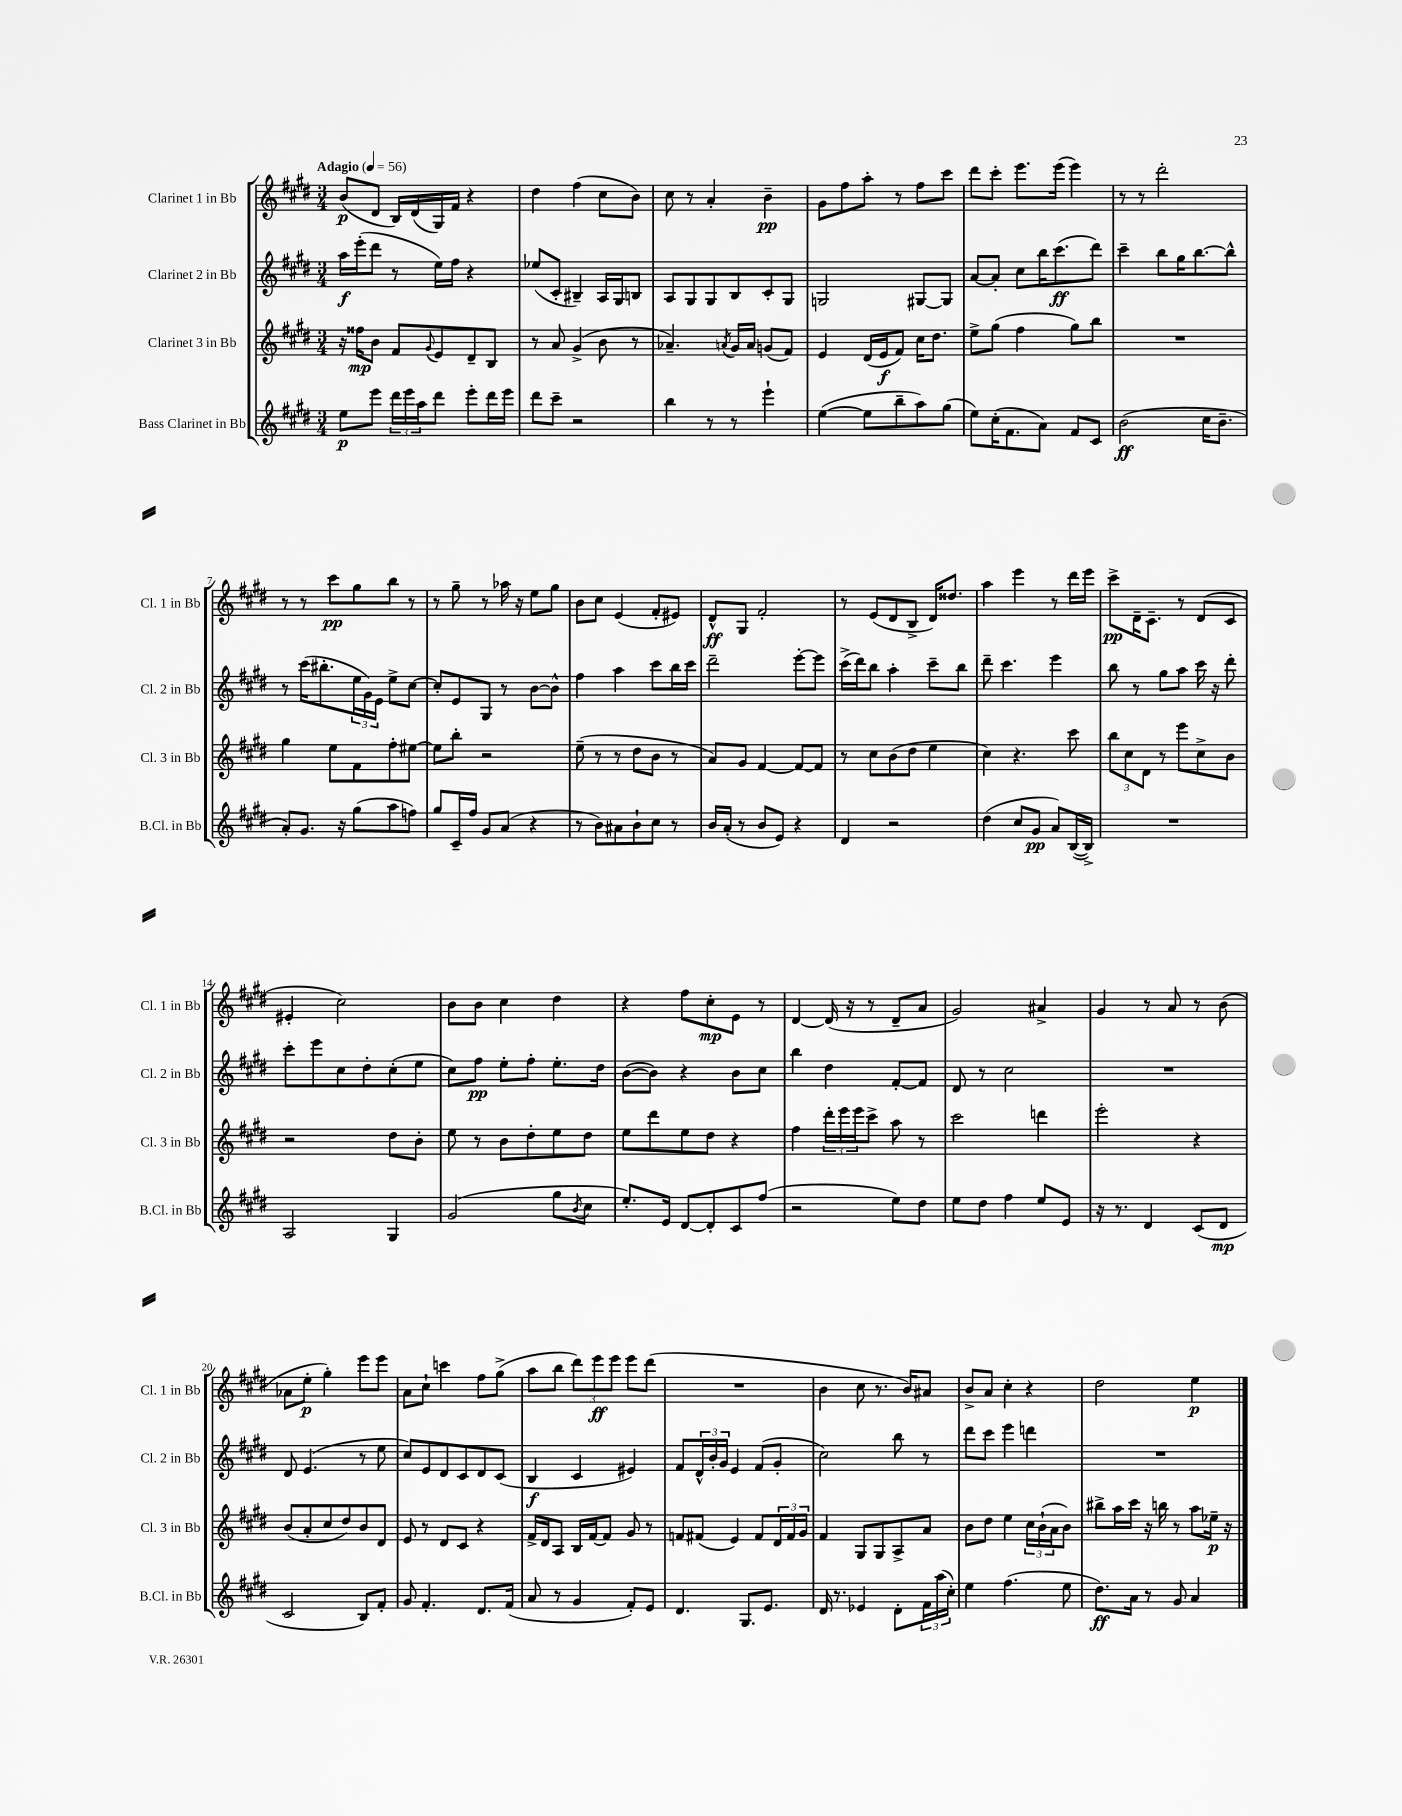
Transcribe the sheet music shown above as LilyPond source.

<<
\new StaffGroup <<
\new Staff = "s0" \with { instrumentName = "Clarinet 1 in Bb" shortInstrumentName = "Cl. 1 in Bb" } {
    \clef treble \key e \major \numericTimeSignature \time 3/4 \tempo "Adagio" 4 = 56
    b'8\p( dis'8 b16) dis'16( gis16) fis'16 r4 |
    dis''4 fis''4( cis''8 b'8) |
    cis''8 r8 a'4-. b'4--\pp |
    gis'8 fis''8 a''8-. r8 fis''8 cis'''8 |
    dis'''8 cis'''8-. e'''8. e'''16( e'''4) |
    r8 r8 dis'''2-. |
    r8 r8 cis'''8\pp gis''8 b''8 r8 |
    r8 gis''8-- r8 aes''16 r16 e''8 gis''8 |
    b'8 cis''8 e'4( fis'8-. eis'8) |
    dis'8-^\ff gis8 fis'2-. |
    r8 e'8( dis'8 b8-> dis'16) disis''8. |
    a''4 e'''4 r8 dis'''16 e'''16 |
    cis'''8->\pp dis'16-- cis'8.-- r8 dis'8( cis'8 |
    eis'4-. cis''2) |
    b'8 b'8 cis''4 dis''4 |
    r4 fis''8 cis''8-.\mp e'8 r8 |
    dis'4~ dis'16( r16 r8 dis'8-- a'8 |
    gis'2) ais'4-> |
    gis'4 r8 a'8 r8 b'8( |
    aes'8 e''8-.\p gis''4-.) e'''8 e'''8 |
    a'8 cis''8-! c'''4 fis''8 gis''8->( |
    a''8 b''8 \tuplet 3/2 { dis'''8) e'''8\ff e'''8 } e'''8 dis'''8( |
    R2. |
    b'4 cis''8 r8. b'16) ais'8 |
    b'8-> a'8 cis''4-. r4 |
    dis''2 e''4\p \bar "|." |
}
\new Staff = "s1" \with { instrumentName = "Clarinet 2 in Bb" shortInstrumentName = "Cl. 2 in Bb" } {
    \clef treble \key e \major \numericTimeSignature \time 3/4
    a''16\f e'''16-.( dis'''8 r8 e''16) fis''16 r4 |
    ees''8( cis'8-. bis4--) a16 gis16 b8 |
    a8 gis8 gis8 b8 cis'8-. gis8 |
    g2 gis8~ gis8 |
    a'8~ a'8-. cis''8 b''16 cis'''8.\ff( dis'''8) |
    cis'''4-- b''8 gis''16 b''8.~ b''8-^ |
    r8 cis'''16( bis''8.-. \tuplet 3/2 { e''16 gis'16) e'16 } e''8-> cis''8~ |
    cis''8-. e'8 gis8 r8 b'8~ b'8-^ |
    fis''4 a''4 cis'''8 b''16 cis'''16 |
    dis'''2-- e'''8~-. e'''8 |
    cis'''16->( dis'''16) b''8 a''4-. cis'''8-- b''8 |
    dis'''8-- cis'''4. e'''4 |
    b''8 r8 gis''8 a''8 cis'''16 r16 dis'''8-. |
    cis'''8-. e'''8 cis''8 dis''8-. cis''8-.( e''8 |
    cis''8) fis''8\pp e''8-. fis''8-. e''8.-. dis''16 |
    b'8~( b'8) r4 b'8 cis''8 |
    b''4 dis''4 fis'8~-. fis'8 |
    dis'8 r8 cis''2 |
    R2. |
    dis'8 e'4.( r8 e''8 |
    cis''8) e'8 dis'8 cis'8 dis'8 cis'8( |
    b4\f cis'4 eis'4) |
    fis'8 \tuplet 3/2 { dis'16-^ b'16-. gis'16 } e'4 fis'8( gis'8-. |
    cis''2) b''8 r8 |
    dis'''8 cis'''8 e'''4 d'''4 |
    R2. \bar "|." |
}
\new Staff = "s2" \with { instrumentName = "Clarinet 3 in Bb" shortInstrumentName = "Cl. 3 in Bb" } {
    \clef treble \key e \major \numericTimeSignature \time 3/4
    r16 fisis''16\mp b'8 fis'8 \appoggiatura { gis'8 } e'8 dis'8-- b8 |
    r8 a'8 gis'4->( b'8 r8 |
    aes'4.--) \acciaccatura { a'8 } gis'16 a'16 g'8( fis'8) |
    e'4 dis'16( e'16\f fis'8) cis''16 dis''8. |
    e''8-> gis''8( fis''4 gis''8) b''8 |
    R2. |
    gis''4 e''8 fis'8 fis''8-. eis''8~ |
    eis''8 b''8-. r2 |
    e''8--( r8 r8 dis''8 b'8 r8 |
    a'8) gis'8 fis'4~ fis'8~ fis'8 |
    r8 cis''8 b'8( dis''8 e''4 |
    cis''4) r4. cis'''8 |
    \tuplet 3/2 { b''8 cis''8 dis'8 } r8 e'''8 cis''8-> b'8 |
    r2 dis''8 b'8-. |
    e''8 r8 b'8 dis''8-. e''8 dis''8 |
    e''8 dis'''8 e''8 dis''8 r4 |
    fis''4 \tuplet 3/2 { dis'''16-. e'''16 e'''16 } cis'''8-> a''8 r8 |
    cis'''2 d'''4 |
    e'''2-. r4 |
    b'8( a'8-. cis''8 dis''8) b'8 dis'8 |
    e'8 r8 dis'8 cis'8 r4 |
    fis'16-> dis'16 a8 b16 fis'16~ fis'8 gis'8 r8 |
    f'8 fis'8( e'4) fis'8 \tuplet 3/2 { dis'16 fis'16 gis'16 } |
    fis'4 gis8 gis8 a8-> a'8 |
    b'8 dis''8 e''4 \tuplet 3/2 { cis''16 b'16-!( a'16 } b'8) |
    bis''8-> a''16 cis'''16 r16 b''16 r8 a''8 ees''16--\p r16 \bar "|." |
}
\new Staff = "s3" \with { instrumentName = "Bass Clarinet in Bb" shortInstrumentName = "B.Cl. in Bb" } {
    \clef treble \key e \major \numericTimeSignature \time 3/4
    e''8\p e'''8 \tuplet 3/2 { dis'''16 e'''16 a''16 } dis'''8 e'''8-. dis'''16 e'''16 |
    dis'''8 cis'''8-- r2 |
    b''4 r8 r8 e'''4-! |
    e''4~( e''8 b''8-- a''8) gis''8( |
    e''8) cis''16-.( fis'8. a'8) fis'8 cis'8 |
    b'2\ff( cis''16 b'8.-- |
    a'8-.) gis'8. r16 gis''8( a''8 f''8) |
    gis''8 cis'16-- fis''16 gis'8 a'8( r4 |
    r8 b'8) ais'8 b'8-! cis''8 r8 |
    b'16 a'16-.( r8 b'8 e'8) r4 |
    dis'4 r2 |
    dis''4( cis''8 gis'8\pp a'8) b16~( b16->) |
    R2. |
    a2 gis4 |
    gis'2( gis''8 \acciaccatura { b'8 } cis''8 |
    e''8.-.) e'16 dis'8~ dis'8-. cis'8 fis''8( |
    r2 e''8) dis''8 |
    e''8 dis''8 fis''4 e''8 e'8 |
    r16 r8. dis'4 cis'8( dis'8\mp |
    cis'2 b8) fis'8-. |
    gis'8 fis'4.-. dis'8. fis'16( |
    a'8 r8 gis'4 fis'8-.) e'8 |
    dis'4. gis8. e'8. |
    dis'16 r8. ees'4 dis'8-. \tuplet 3/2 { fis'16 a''16( cis''16-.) } |
    e''4 fis''4.( e''8 |
    dis''8.\ff) a'16 r8 gis'8 a'4 \bar "|." |
}
>>
>>
